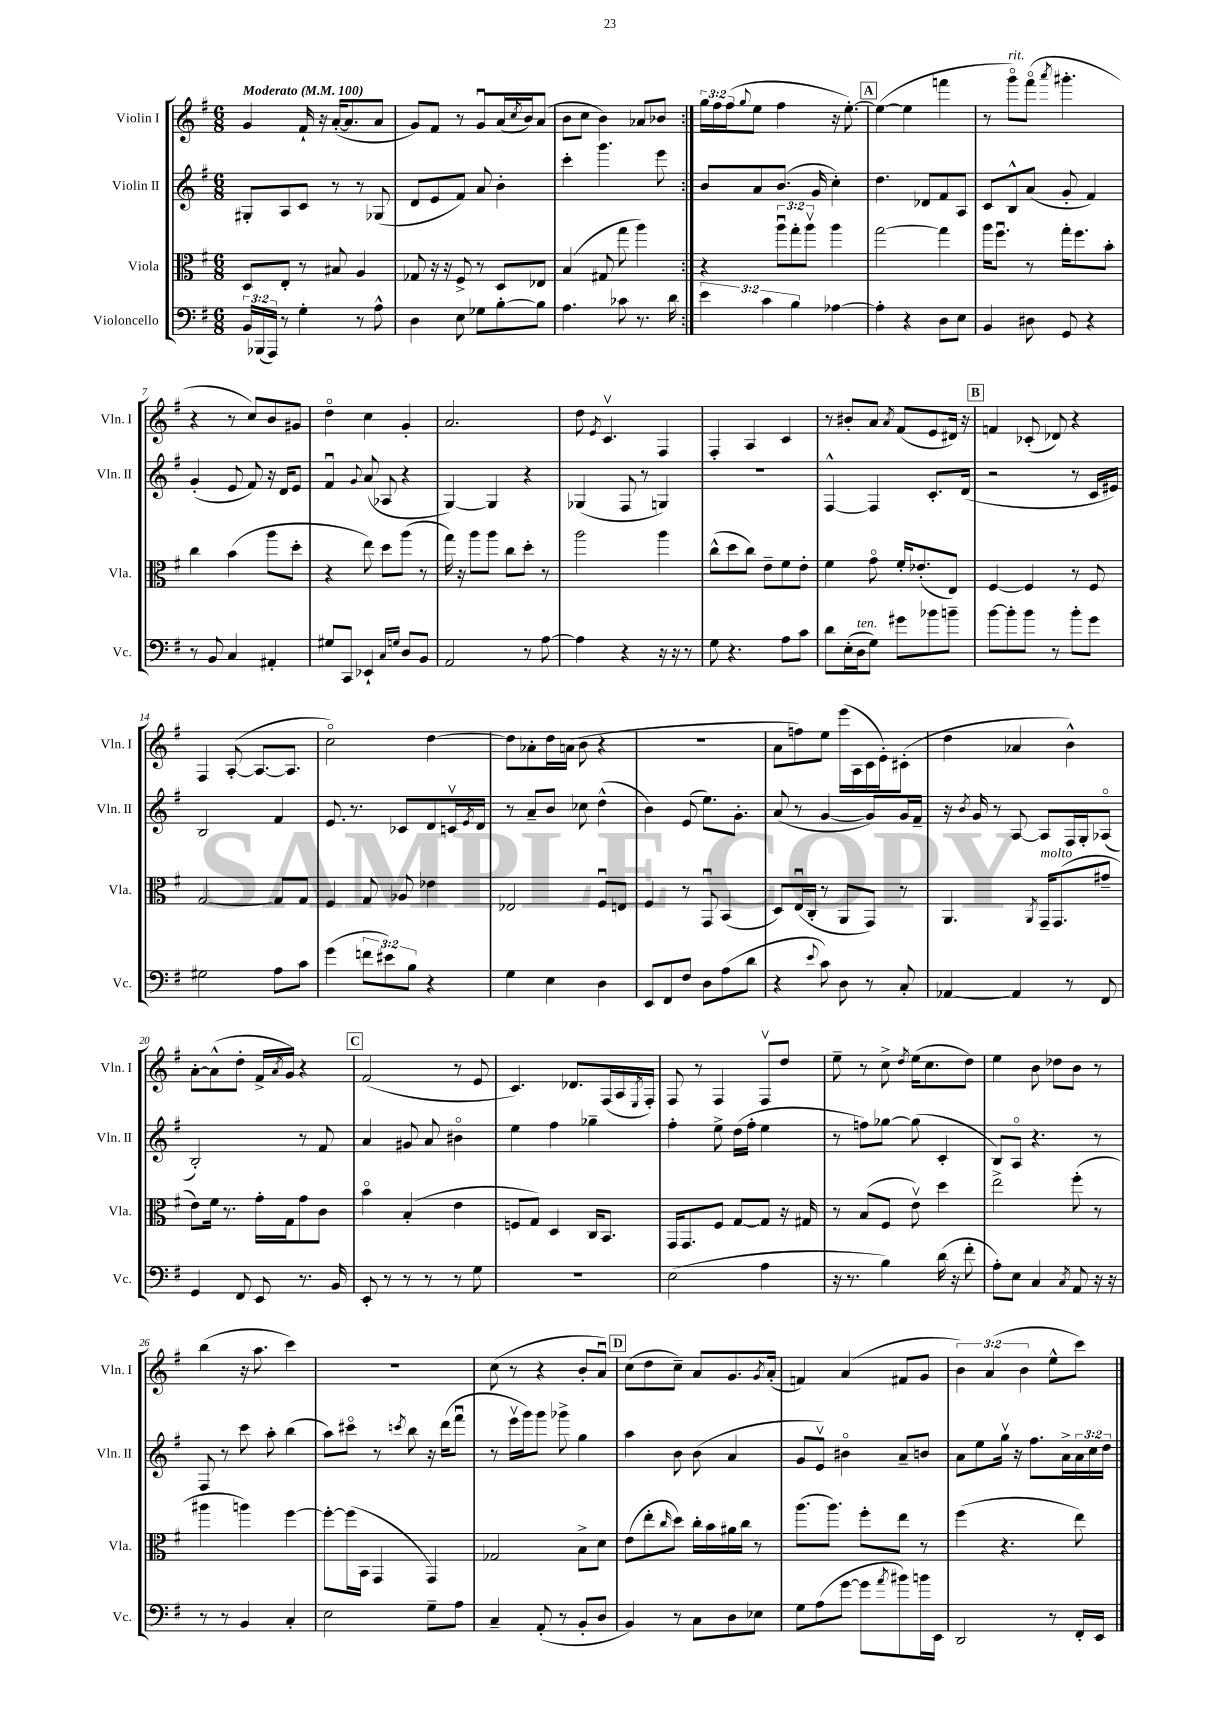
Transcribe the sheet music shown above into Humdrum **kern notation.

**kern	**kern	**kern	**kern
*staff4	*staff3	*staff2	*staff1
*clefF4	*clefC3	*clefG2	*clefG2
*k[f#]	*k[f#]	*k[f#]	*k[f#]
*M6/8	*M6/8	*M6/8	*M6/8
*MM100	*MM100	*MM100	*MM100
24BB	8D	8G#'	4g
(24BBB-	.	.	.
24AAA)	.	.	.
8r	8E'	8A	.
4G'	8r	8c	16f#`
.	.	.	16r
.	8B#	8r	([16a'
.	.	.	8.a]
8r	4A	8r	.
8A^^	.	(8G-	8a
=	=	=	=
4D	8G-	8d	8g)
.	16r	8e	8f#
.	16r	.	.
8E	8F#^	8f#)	8r
8G-	8r	8a	8gu
[8B'	8D	4b'	(16a
.	.	.	8qcc
.	.	.	16b)
8B]	8E-	.	(8a
=	=	=	=
4.A	(4B	4ccc'	8b
.	.	.	8cc
.	8G#	4.ggg	4b)
8c-	8gg	.	.
8.r	4aa)	.	8a-
.	.	8eee	8b-
16d	.	.	.
=:|!	=:|!	=:|!	=:|!
6e	4r	8b	24gg
.	.	.	24ff#
.	.	.	(24ff#
.	.	.	8qqgg
.	.	8a	8ee
6c	.	.	.
.	12aau	(8.b	4ff#
6B	12gg'	.	.
.	12aav	.	.
.	.	16g	.
[4A-	4aa	4cc')	16r
.	.	.	[8.ee')
=	=	=	=
4A-']	[2gg	4.dd	(4ee_
4r	.	.	4ee]
.	.	8d-	.
8D	4gg]	8f#	4fff
8E	.	8A	.
=	=	=	=
4BB	16aa	8c	8r
.	8.ff#u	.	.
.	.	8B^^	8gggo)
8D#	8r	(8a	(8fff#o
.	.	.	8qaaa
8GG	16gg'	8g'	4.ggg#'
.	8.ff#	.	.
4r	.	4f#)	.
.	8b'	.	.
=	=	=	=
8r	4cc	(4g'	4r
8BB	.	.	.
4C	(4b	8e	8r
.	.	8f#)	8cc)
4AA#'	8aa	16r	8b
.	.	16d	.
.	8dd'	8e	8g#
=	=	=	=
8G#	4r	4f#u	4ddo
8CC	.	.	.
.	.	8qqg	.
4EE-`	8ee)	(8a	4cc
.	8dd	8A-	.
16qqC	.	.	.
16qqG	.	.	.
8D	(8aa	4r	4g'
8BB	8r	.	.
=	=	=	=
2AA	16gg)	[4G)	2.a
.	16r	.	.
.	8aa	.	.
.	8aa	4G]	.
.	8cc	.	.
8r	8dd'	4r	.
[8A	8r	.	.
=	=	=	=
4A]	2aa	(4G-	8dd
.	.	.	8qe
.	.	.	4.cv
4r	.	8F#	.
.	.	8r	.
16r	4aa	4G)	4F#
16r	.	.	.
8r	.	.	.
=	=	=	=
8G	(8cc^^	2.r	4F#'
4.r	8dd	.	.
.	8cc)	.	4A
.	8e~	.	.
8A	8f#	.	4c
8c	8e'	.	.
=	=	=	=
8d	4f#	[4F#^^	8r
(16E'	.	.	8b#'
16D	.	.	.
8G)	8go	4F#]	8a
.	.	.	8qa
8g#	16f#'	.	(8f#
.	(8.e-'	.	.
8b-	.	8.c'	8e
8b~	8E)	.	16d#)
.	.	(16d	16r
=	=	=	=
[8b	[4F#	2r	4f
8b']	.	.	.
8b	4F#]	.	(8c-'
8r	.	.	8d-)
8b'	8r	8r	4r
8g	8F#	16c	.
.	.	16e#)	.
=	=	=	=
2G#	[2G	2B	4F#
.	.	.	([8A'
.	.	.	8.A_
8A	8G]	4f#	.
.	.	.	8.A]
8c	8G	.	.
=	=	=	=
(4g	4F#	8.e	2cco)
.	.	8.r	.
12f	8G	.	.
12e#)	.	.	.
.	8A-	8c-	.
12B	.	.	.
4r	4e-	8d	[4dd
.	.	16cv	.
.	.	8qe	.
.	.	16d	.
=	=	=	=
4G	2E-	8r	8dd]
.	.	8a~	8a-'
4E	.	8b	16dd
.	.	.	(16a
.	.	8cc-	8b
4D	8F#u	(4dd^^	4r
.	8E	.	.
=	=	=	=
8EE	4F#	4b)	2.r
8FF#	.	.	.
8F#	8r	(8e	.
8D	8GGu	8.ee)	.
(8A	(4BB	.	.
.	.	8.g'	.
8d	.	.	.
=	=	=	=
4r	8D)	(8a	8a
.	(16Eu	8r	8ff)
.	16C'	.	.
8qqe	.	.	.
8c)	8r	[4g	8ee
8D	8AA	.	(16eee
.	.	.	16A
8r	8GG)	8g])	16c
.	.	.	16e')
8C'	8r	16g	(8c#'
.	.	16f#~	.
=	=	=	=
[4AA-	4.AA	16r	4dd
.	.	8qb	.
.	.	16g	.
.	.	8r	.
4AA-]	.	[8A	4a-
.	8qAA	.	.
.	16GG~	8A]	.
.	(8.GG	.	.
8r	.	16F#	4b^^)
.	.	16G'	.
8FF#	8g#~	(8A-o	.
=	=	=	=
4GG	8e)	2B')	[8a'
.	16f#	.	(8a^^]
.	8.r	.	.
8FF#	.	.	8dd'
8EE	16g'	.	16f#^
.	.	.	8qa
.	16G	.	16g)
8.r	8g	8r	4r
.	8c	8f#	.
16BB	.	.	.
=	=	=	=
8EE'	4bo	4a	(2f#
8r	.	.	.
8r	(4B'	8g#	.
8r	.	8a	.
8r	4e	4b#o	8r
8G	.	.	8e
=	=	=	=
2.r	8F	4ee	4.c)
.	8G)	.	.
.	4D	4ff#	.
.	.	.	8.d-
.	16C	4gg-~	.
.	8.BB	.	(16F#
.	.	.	16A
.	.	.	8qE
.	.	.	16F#')
=	=	=	=
(2E	16GG	4ff#'	8F#
.	8.GG	.	.
.	.	.	8r
.	8F#	8ee^	4F#
.	[8G	(16dd	.
.	.	16ff#'	.
4A	8G]	4ee	8F#v
.	16r	.	8dd
.	16G#	.	.
=	=	=	=
16r	8r	8r	8ee~
8.r	.	.	.
.	(8B	8ff)	8r
4B)	8F#	[8gg-	8cc^
.	.	.	8qdd
.	8ev)	(8gg-]	(16ee
.	.	.	8.cc
(16d	4dd	4c'	.
16r	.	.	.
8f#'	.	.	8dd)
=	=	=	=
8A')	2ee^	8B)	4ee
8E	.	8Ao	.
4C	.	4.r	8b
.	.	.	8dd-
8qC	.	.	.
8AA	(8ff#'	.	8b
16r	8r	8r	8r
16r	.	.	.
=	=	=	=
8r	4aa#	8F#	(4bb
8r	.	8r	.
4BB	4aa)	8ccc	16r
.	.	.	8.aa
.	.	8aa'	.
4C'	[4ff#	(4bb	4ccc)
=	=	=	=
2E	8ff#'_	8aa)	2.r
.	(16ff#]	8ccc#o	.
.	16BB	.	.
.	4GG	8r	.
.	.	8qccc	.
.	.	8bb	.
8G~	4GG)	16r	.
.	.	(16ddd	.
8A	.	8fff#u	.
=	=	=	=
4C~	2G-	8r	(8cc
.	.	16eeev	8r
.	.	16ggg)	.
(8AA'	.	8ggg	4r
8r	.	8ggg-^	.
8BB'	8B^	4gg	8b'
8D	8d	.	8au)
=	=	=	=
4BB)	(8e	4aa	(8cc
.	8ee'	.	8dd
.	16qqcc	.	.
8r	8dd)	8b	8cc~)
8C	16cc'	(8b	8a
.	16b	.	.
8D	16a#	4a	8.g
.	16cc	.	.
8E-	8r	.	.
.	.	.	8qg
.	.	.	(16a'
=	=	=	=
8G	(8.aa	8g	4f)
(8A	.	8ev)	.
.	8.aa)	.	.
[8g	.	4b#o	(4a
8g]	8ff#'	.	.
8qa	.	.	.
8b#)	8ee	8a~	8f#
16b	8r	8b	8g
16EE	.	.	.
=	=	=	=
2DD	(4ff#	8a	6b)
.	.	8ee	.
.	.	.	(6a
.	4.r	16ggv	.
.	.	16r	.
.	.	.	6b
.	.	8.ff#	.
8r	.	.	8ee^^
.	.	16a^	.
16FF#'	8ee)	24a	8ccc)
.	.	24cc	.
16EE	.	.	.
.	.	24dd	.
==	==	==	==
*-	*-	*-	*-
